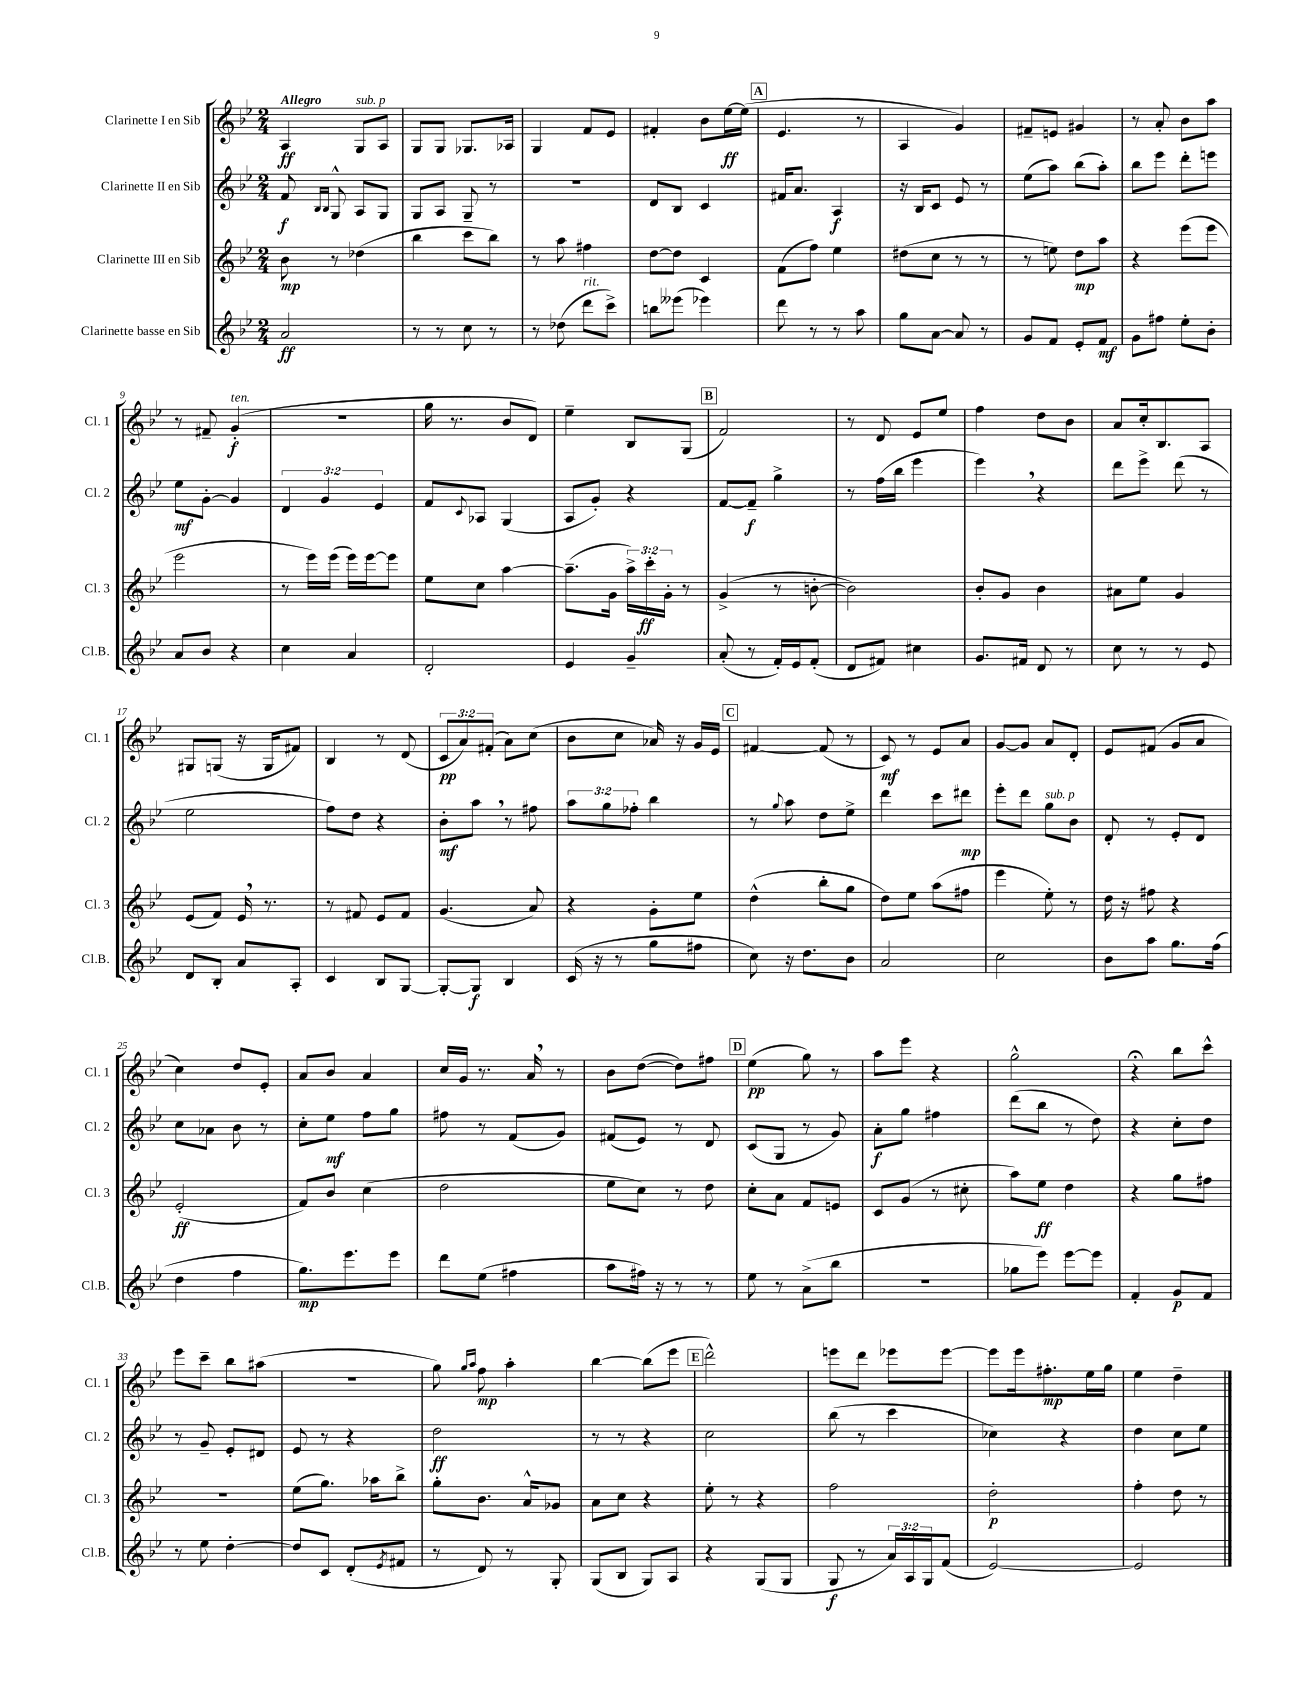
<<
\new StaffGroup <<
\new Staff = "s0" \with { instrumentName = "Clarinette I en Sib" shortInstrumentName = "Cl. 1" } {
    \clef treble \key bes \major \numericTimeSignature \time 2/4 \override Staff.TupletNumber.text = #tuplet-number::calc-fraction-text \tempo "Allegro"
    a4\ff g8^\markup { \italic "sub. p" } a8 |
    g8 g8 ges8. aes16 |
    g4 f'8 ees'8 |
    fis'4-. bes'8 ees''16~\ff ees''16( |
    \mark \markup { \box "A" } ees'4. r8 |
    a4 g'4) |
    fis'8-- e'8 gis'4 |
    r8 a'8-. bes'8 a''8 |
    r8 fis'8-- g'4-.\f^\markup { \italic "ten." }( |
    R2 |
    g''16 r8. bes'8 d'8) |
    ees''4-- bes8 g8( |
    \mark \markup { \box "B" } f'2) |
    r8 d'8 ees'8 ees''8 |
    f''4 d''8 bes'8 |
    a'8 c''16-. bes8. a8 |
    gis8 g8( r16 g16 fis'8) |
    bes4 r8 d'8( |
    \tuplet 3/2 { c'8\pp a'8) fis'8-.( } a'8) c''8( |
    bes'8 c''8 aes'16) r16 g'16 ees'16 |
    \mark \markup { \box "C" } fis'4~ fis'8( r8 |
    c'8\mf) r8 ees'8 a'8 |
    g'8~ g'8 a'8 d'8-. |
    ees'8 fis'8( g'8 a'8 |
    c''4) d''8 ees'8-. |
    a'8 bes'8 a'4 |
    c''16 g'16 r8. a'16 \breathe r8 |
    bes'8 d''8~( d''8) fis''8 |
    \mark \markup { \box "D" } ees''4\pp( g''8) r8 |
    a''8 ees'''8 r4 |
    g''2-^ |
    r4\fermata bes''8 c'''8-^ |
    ees'''8 c'''8-- bes''8 ais''8( |
    R2 |
    g''8) \grace { g''16 a''16 } f''8\mp a''4-. |
    bes''4~ bes''8( ees'''8 |
    \mark \markup { \box "E" } d'''2-^) |
    e'''8 d'''8 ees'''8 ees'''8~ |
    ees'''8 ees'''16 fis''8.-.\mp ees''16 g''16 |
    ees''4 d''4-- \bar "|." |
}
\new Staff = "s1" \with { instrumentName = "Clarinette II en Sib" shortInstrumentName = "Cl. 2" } {
    \clef treble \key bes \major \numericTimeSignature \time 2/4 \override Staff.TupletNumber.text = #tuplet-number::calc-fraction-text
    f'8\f \grace { bes16 bes16 } g8-^ a8 g8 |
    g8 a8 g8-- r8 |
    R2 |
    d'8 bes8 c'4 |
    \mark \markup { \box "A" } fis'16 a'8. a4\f |
    r16 bes16 c'8 ees'8 r8 |
    ees''8( a''8) bes''8( a''8-.) |
    bes''8 ees'''8 d'''8-. e'''8 |
    ees''8\mf g'8~-. g'4 |
    \tuplet 3/2 { d'4 g'4 ees'4 } |
    f'8 \appoggiatura { c'8 } aes8 g4( |
    a8 g'8-.) r4 |
    \mark \markup { \box "B" } f'8~ f'8--\f g''4-> |
    r8 f''16( bes''16 ees'''4 |
    ees'''4) \breathe r4 |
    d'''8 ees'''8-> d'''8( r8 |
    ees''2 |
    f''8) d''8 r4 |
    bes'8-.\mf a''8 \breathe r8 fis''8 |
    \tuplet 3/2 { a''8 g''8 fes''8-. } bes''4 |
    \mark \markup { \box "C" } r8 \appoggiatura { g''8 } a''8 d''8 ees''8-> |
    d'''4 c'''8 dis'''8\mp |
    ees'''8-. d'''8 g''8^\markup { \italic "sub. p" } bes'8 |
    d'8-. r8 ees'8-. d'8 |
    c''8 aes'8 bes'8 r8 |
    c''8-. ees''8\mf f''8 g''8 |
    fis''8 r8 f'8( g'8) |
    fis'8( ees'8) r8 d'8 |
    \mark \markup { \box "D" } c'8( g8 r8 g'8) |
    a'8-.\f g''8 fis''4 |
    d'''8( bes''8 r8 d''8) |
    r4 c''8-. d''8 |
    r8 g'8-- ees'8-. dis'8 |
    ees'8 r8 r4 |
    d''2\ff |
    r8 r8 r4 |
    \mark \markup { \box "E" } c''2 |
    bes''8( r8 c'''4 |
    ces''4) r4 |
    d''4 c''8 ees''8 \bar "|." |
}
\new Staff = "s2" \with { instrumentName = "Clarinette III en Sib" shortInstrumentName = "Cl. 3" } {
    \clef treble \key bes \major \numericTimeSignature \time 2/4 \override Staff.TupletNumber.text = #tuplet-number::calc-fraction-text
    bes'8\mp r8 des''4( |
    bes''4 c'''8 bes''8) |
    r8 a''8 fis''4 |
    d''8~ d''8 c'4 |
    \mark \markup { \box "A" } f'8( f''8) ees''4 |
    dis''8( c''8 r8 r8 |
    r8 e''8) d''8\mp a''8 |
    r4 ees'''8( ees'''8 |
    ees'''2 |
    r8 ees'''16) ees'''16( ees'''16) ees'''16~ ees'''8 |
    ees''8 c''8 a''4~ |
    a''8.--( g'16 \tuplet 3/2 { a''16->) c'''16-.\ff g'16-. } r8 |
    \mark \markup { \box "B" } g'4->( r8 b'8~-. |
    b'2) |
    bes'8-. g'8 bes'4 |
    ais'8 ees''8 g'4 |
    ees'8( f'8) ees'16 \breathe r8. |
    r8 fis'8 ees'8 fis'8 |
    g'4.( a'8) |
    r4 g'8-. ees''8 |
    \mark \markup { \box "C" } d''4-^( bes''8-. g''8 |
    d''8) ees''8 a''8( fis''8 |
    ees'''4 ees''8-.) r8 |
    d''16 r16 fis''8 r4 |
    ees'2-.\ff( |
    f'8) bes'8 c''4( |
    d''2 |
    ees''8 c''8) r8 d''8 |
    \mark \markup { \box "D" } c''8-. a'8 f'8 e'8 |
    c'8 g'8( r8 cis''8-. |
    a''8) ees''8\ff d''4 |
    r4 g''8 fis''8 |
    r2 |
    ees''8( g''8.) aes''16 bes''8-> |
    g''8-. bes'8. a'16-^ ges'8 |
    a'8 c''8 r4 |
    \mark \markup { \box "E" } ees''8-. r8 r4 |
    f''2 |
    d''2-.\p |
    f''4-. d''8 r8 \bar "|." |
}
\new Staff = "s3" \with { instrumentName = "Clarinette basse en Sib" shortInstrumentName = "Cl.B." } {
    \clef treble \key bes \major \numericTimeSignature \time 2/4 \override Staff.TupletNumber.text = #tuplet-number::calc-fraction-text
    a'2\ff |
    r8 r8 c''8 r8 |
    r8 des''8( d'''8^\markup { \italic "rit." } c'''8->) |
    b''8 eeses'''8( ees'''4) |
    \mark \markup { \box "A" } d'''8 r8 r8 a''8 |
    g''8 a'8~ a'8 r8 |
    g'8 f'8 ees'8-. f'8\mf |
    g'8 fis''8 ees''8-. bes'8-. |
    a'8 bes'8 r4 |
    c''4 a'4 |
    d'2-. |
    ees'4 g'4-- |
    \mark \markup { \box "B" } a'8-.( r8 f'16-.) ees'16 f'8-.( |
    d'8 fis'8) cis''4 |
    g'8. fis'16 d'8 r8 |
    c''8 r8 r8 ees'8 |
    d'8 bes8-. a'8 a8-. |
    c'4 bes8 g8~ |
    g8~-. g8\f bes4 |
    c'16( r16 r8 g''8 fis''8 |
    \mark \markup { \box "C" } c''8) r16 d''8. bes'8 |
    a'2 |
    c''2 |
    bes'8 a''8 g''8. f''16( |
    d''4 f''4 |
    g''8.\mp) ees'''8. ees'''8 |
    d'''8 ees''8( fis''4 |
    a''8 fis''16) r16 r8 r8 |
    \mark \markup { \box "D" } ees''8 r8 a'8->( bes''8 |
    R2 |
    ges''8 ees'''8) ees'''8~ ees'''8 |
    f'4-. g'8\p f'8 |
    r8 ees''8 d''4~-. |
    d''8 c'8 d'8-.( \acciaccatura { ees'8 } fis'8 |
    r8 d'8) r8 g8-. |
    g8( bes8 g8) a8 |
    \mark \markup { \box "E" } r4 g8( g8 |
    g8\f r8 \tuplet 3/2 { a'16) a16 g16 } f'8( |
    ees'2~) |
    ees'2 \bar "|." |
}
>>
>>
